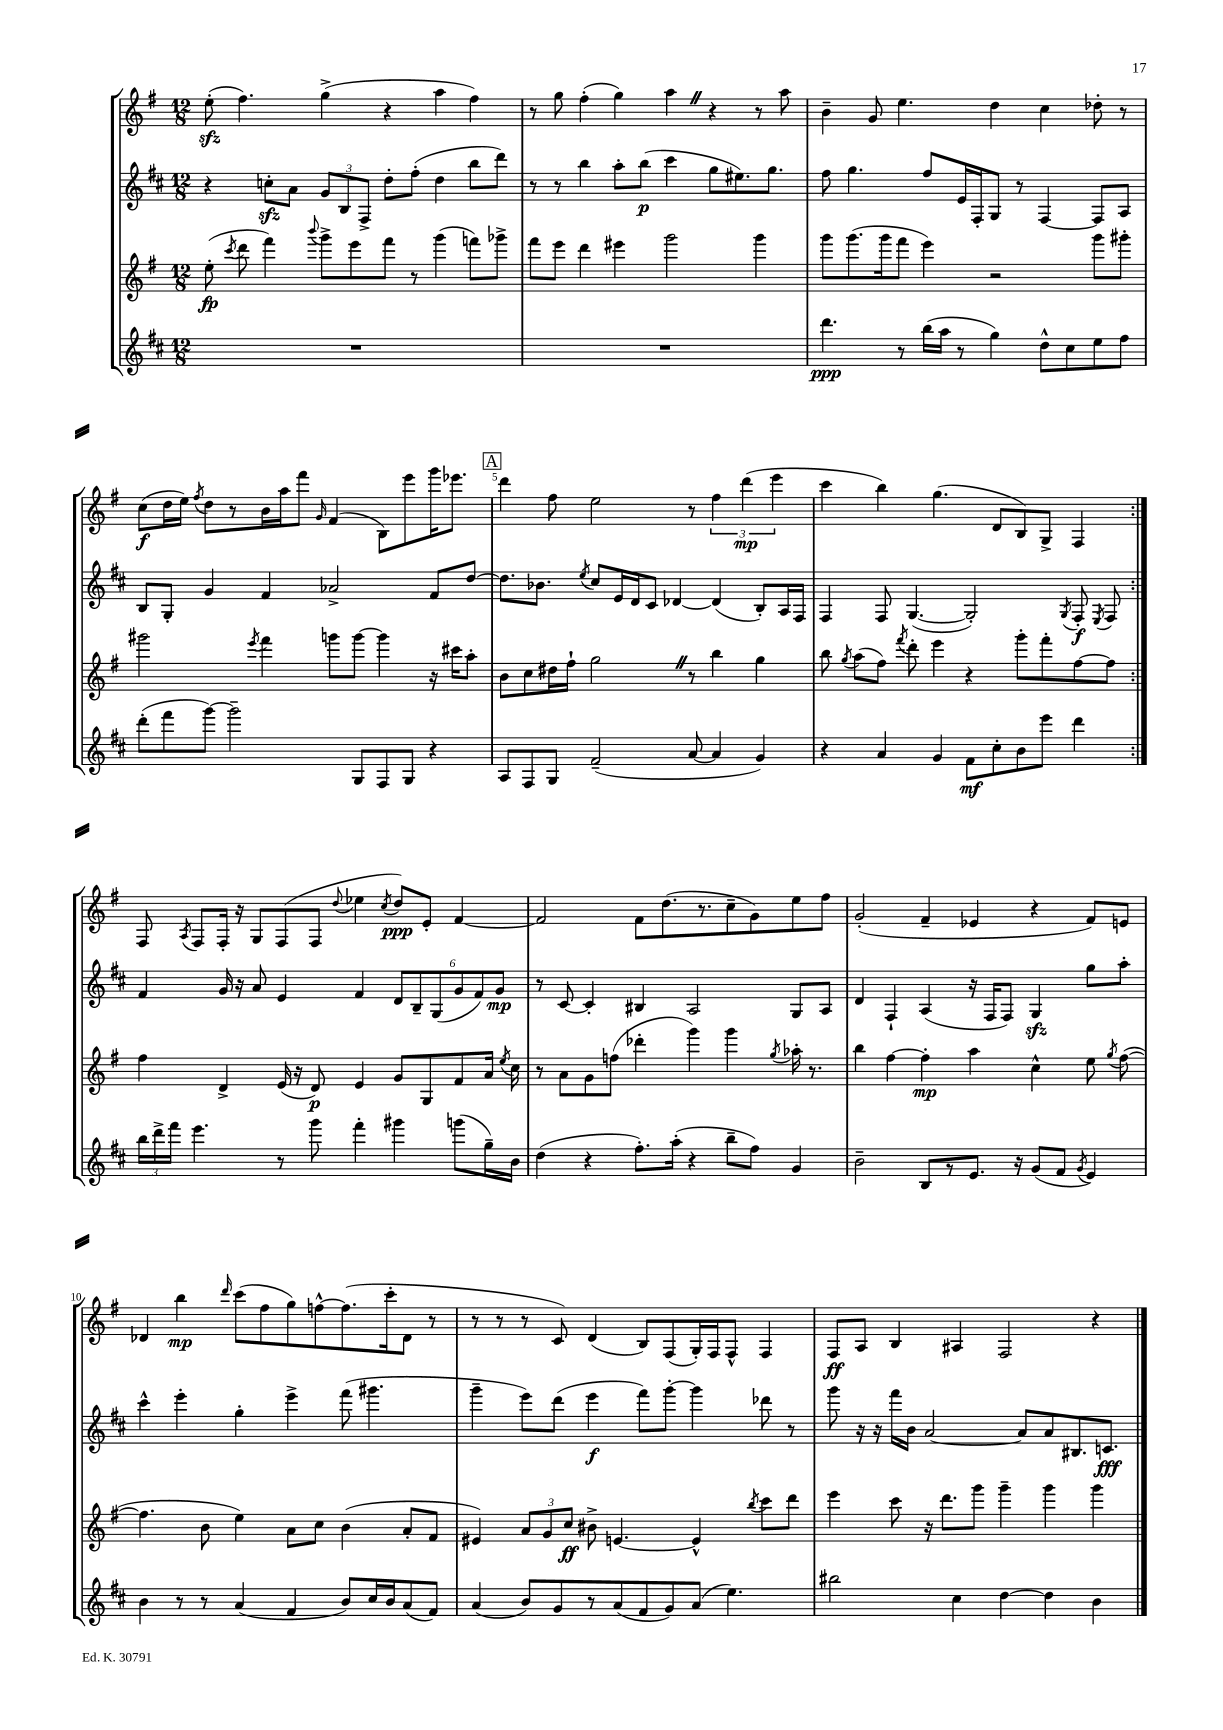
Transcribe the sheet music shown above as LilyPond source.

<<
\new StaffGroup <<
\new Staff = "s0" {
    \clef treble \key g \major \numericTimeSignature \time 12/8
    \autoBeamOff \repeat volta 2 { e''8-.\sfz( fis''4.) g''4->( r4 a''4 fis''4) |
    r8 g''8 fis''4-.( g''4) a''4 \once \override BreathingSign.text = \markup { \musicglyph "scripts.caesura.straight" } \breathe r4 r8 a''8 |
    b'4-- g'8 e''4. d''4 c''4 des''8-. r8 |
    c''8[\f( d''16 e''16]) \acciaccatura { fis''8 } d''8[ r8 b'16 a''16 fis'''8] \grace { g'16 } fis'4( b8[) e'''8 g'''16 ees'''8.] |
    \mark \markup { \box "A" } d'''4 fis''8 e''2 r8 \tuplet 3/2 { fis''4 d'''4\mp( e'''4 } |
    c'''4 b''4) g''4.( d'8[ b8) g8]-> fis4 | }
    fis8 \acciaccatura { a8 } fis8[ fis16]-. r16 g8[ fis8( fis8] \appoggiatura { d''8 } ees''4 \acciaccatura { c''8 } d''8[\ppp) e'8]-. fis'4~ |
    fis'2 fis'8[ d''8.( r8. c''8-- g'8) e''8 fis''8] |
    g'2-.( fis'4-- ees'4 r4 fis'8[) e'8] |
    des'4 b''4\mp \grace { d'''16 } c'''8[( fis''8 g''8) f''8~-^ f''8.( c'''16-. des'8] r8 |
    r8 r8 r8 c'8) d'4( b8[) fis8( g16-.) fis16 fis8]-^ fis4 |
    fis8[\ff a8] b4 ais4 fis2 r4 \bar "|." |
}
\new Staff = "s1" {
    \clef treble \key d \major \numericTimeSignature \time 12/8
    \autoBeamOff \repeat volta 2 { r4 c''8[-.\sfz a'8] \tuplet 3/2 { g'8[ b8 fis8]-> } d''8[-. fis''8]-.( d''4 b''8[ d'''8]) |
    r8 r8 b''4 a''8[-. b''8]\p( cis'''4 g''8[ eis''8.) g''8.] |
    fis''8 g''4. fis''8[ e'16 fis16-. g8] r8 fis4~ fis8[ a8] |
    b8[ g8]-. g'4 fis'4 aes'2-> fis'8[ d''8]~ |
    \mark \markup { \box "A" } d''8.[ bes'8.] \acciaccatura { e''8 } cis''8[ e'16 d'16 cis'8] des'4~ des'4( b8[-.) a16 fis16] |
    fis4 fis8 g4.~( g2-.) \acciaccatura { g8 } fis8-.\f \acciaccatura { e8 } fis8 | }
    fis'4 g'16 r16 a'8 e'4 fis'4 \tuplet 6/4 { d'8[ b8-- g8( g'8 fis'8) g'8]\mp } |
    r8 cis'8~ cis'4-. bis4 a2 g8[ a8] |
    d'4 fis4-! a4( r16 fis16[ fis8]) g4\sfz g''8[ a''8]-. |
    cis'''4-^ e'''4-. g''4-. e'''4-> fis'''8( gis'''4. |
    g'''4-- e'''8[) d'''8]( e'''4\f fis'''8[) g'''8]~-. g'''4 des'''8 r8 |
    g'''8 r16 r16 fis'''16[ b'16] a'2~ a'8[ a'8 bis8. c'8.]\fff \bar "|." |
}
\new Staff = "s2" {
    \clef treble \key g \major \numericTimeSignature \time 12/8
    \autoBeamOff \repeat volta 2 { e''8-.\fp( \acciaccatura { c'''8 } d'''8 fis'''4) \appoggiatura { b'''8 } g'''8[-> e'''8 fis'''8] r8 g'''4( f'''8[) ges'''8]-> |
    fis'''8[ e'''8] d'''4 eis'''4 g'''2 g'''4 |
    g'''8[ g'''8.( g'''16 fis'''8] e'''4) r2 g'''8[ gis'''8]-. |
    gis'''2 \acciaccatura { e'''8 } fis'''4 g'''8[ g'''8]~ g'''4 r16 cis'''16[ a''8]-. |
    \mark \markup { \box "A" } b'8[ c''8 dis''16 fis''16]-! g''2 \once \override BreathingSign.text = \markup { \musicglyph "scripts.caesura.straight" } \breathe r8 b''4 g''4 |
    b''8 \acciaccatura { g''8 } a''8[( fis''8]) \acciaccatura { fis'''8 } d'''8-. e'''4 r4 g'''8[-. fis'''8-. fis''8~ fis''8] | }
    fis''4 d'4-> e'16( r16 d'8\p) e'4 g'8[ g8 fis'8 a'16] \acciaccatura { e''8 } c''16 |
    r8 a'8[ g'8 f''8]( des'''4-. g'''4) g'''4 \acciaccatura { g''8 } aes''16-. r8. |
    b''4 fis''4~ fis''4-.\mp a''4 c''4-^ e''8 \acciaccatura { g''8 } fis''8~( |
    fis''4. b'8 e''4) a'8[ c''8] b'4( a'8[-. fis'8] |
    eis'4) \tuplet 3/2 { a'8[ g'8 c''8]\ff } bis'8-> e'4.~ e'4-^ \acciaccatura { b''8 } c'''8[ d'''8] |
    e'''4 c'''8 r16 d'''8.[ g'''8] g'''4-- g'''4 g'''4 \bar "|." |
}
\new Staff = "s3" {
    \clef treble \key d \major \numericTimeSignature \time 12/8
    \autoBeamOff \repeat volta 2 { R1. |
    R1. |
    d'''4.\ppp r8 b''16[( a''16] r8 g''4) d''8[-^ cis''8 e''8 fis''8] |
    d'''8[-.( fis'''8 g'''8]~) g'''2-- g8[ fis8 g8] r4 |
    \mark \markup { \box "A" } a8[ fis8 g8] fis'2--( a'8~ a'4 g'4) |
    r4 a'4 g'4 fis'8[\mf cis''8-. b'8 e'''8] d'''4 | }
    \tuplet 3/2 { b''16[ d'''16-> fis'''16] } e'''4. r8 g'''8 fis'''4-. gis'''4 g'''8[( g''16--) b'16] |
    d''4( r4 fis''8.[-.) a''16]-.( r4 b''8[-- fis''8]) g'4 |
    b'2-- b8[ r8 e'8.] r16 g'8[( fis'8] \acciaccatura { g'8 } e'4) |
    b'4 r8 r8 a'4( fis'4 b'8[) cis''16 b'16 a'8( fis'8]) |
    a'4( b'8[) g'8 r8 a'8( fis'8 g'8) a'8]( e''4.) |
    bis''2 cis''4 d''4~ d''4 b'4 \bar "|." |
}
>>
>>
\layout { \context { \Score \override BarNumber.break-visibility = ##(#f #t #t) barNumberVisibility = #(every-nth-bar-number-visible 5) } }
